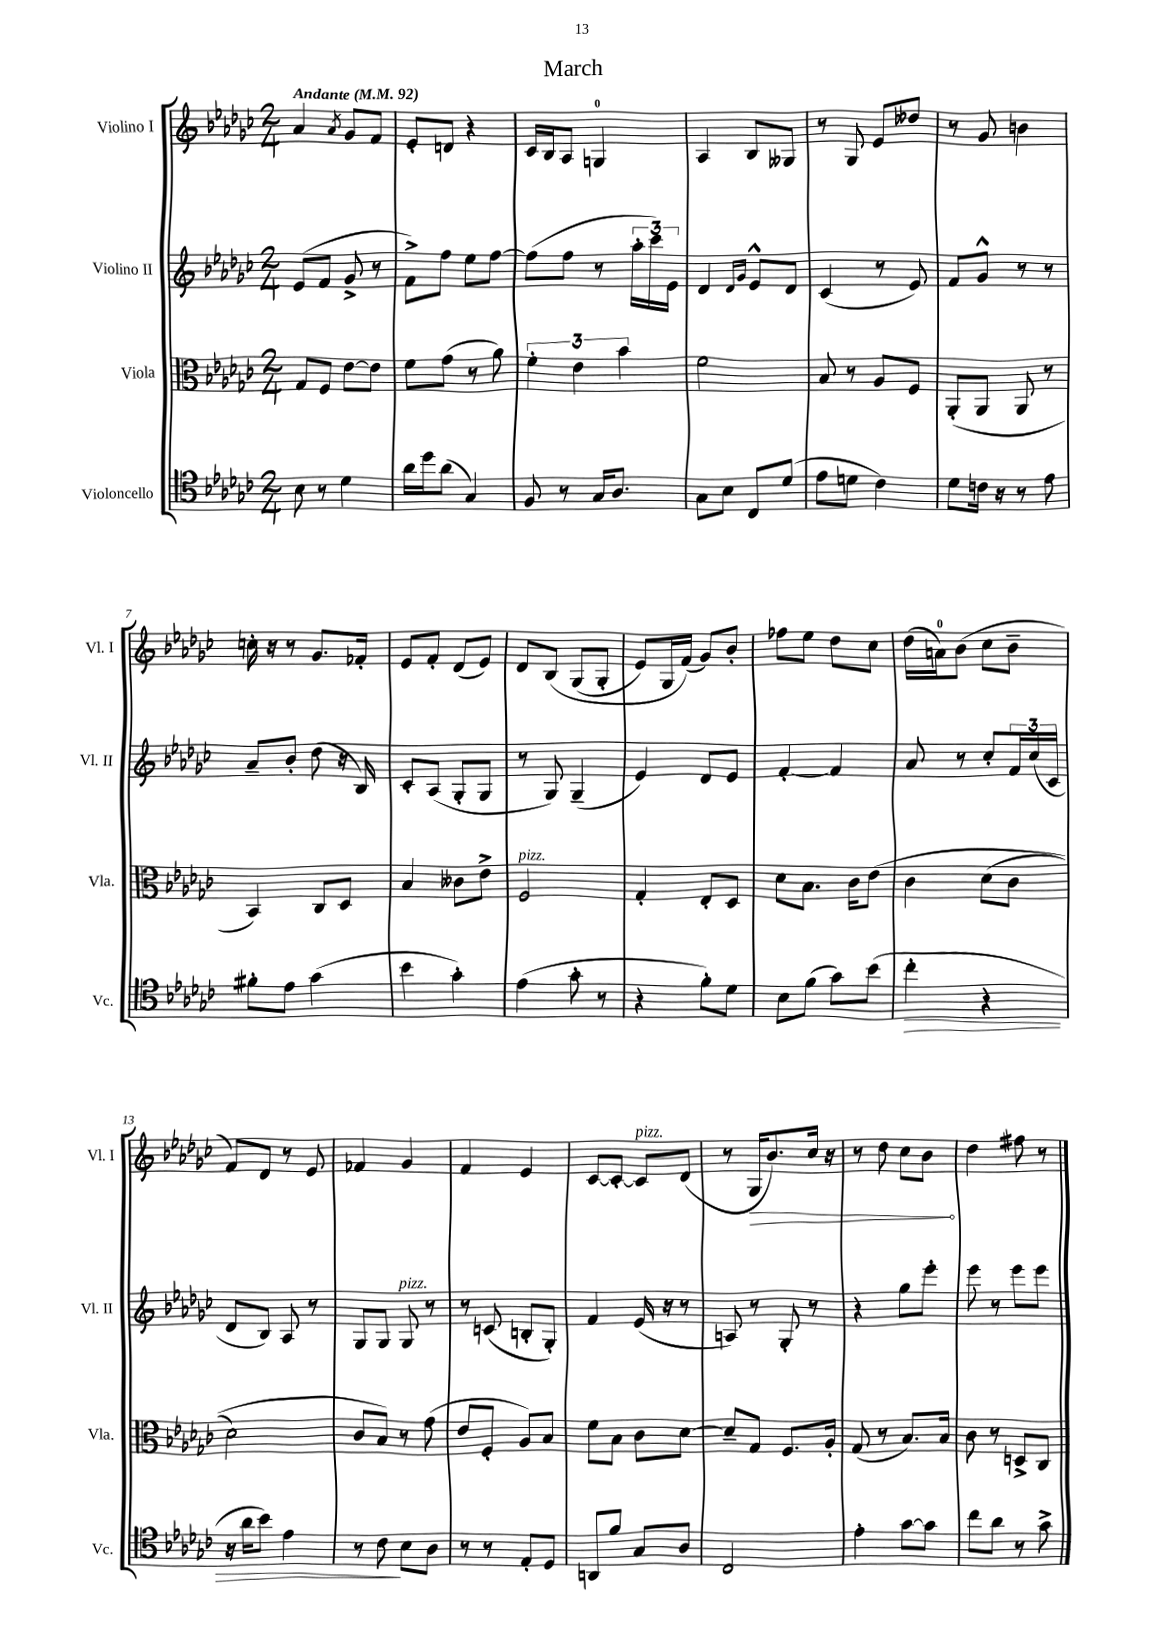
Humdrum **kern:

**kern	**kern	**kern	**kern
*staff4	*staff3	*staff2	*staff1
*clefC4	*clefC3	*clefG2	*clefG2
*k[b-e-a-d-g-c-]	*k[b-e-a-d-g-c-]	*k[b-e-a-d-g-c-]	*k[b-e-a-d-g-c-]
*M2/4	*M2/4	*M2/4	*M2/4
*MM92	*MM92	*MM92	*MM92
8B-	8G-	(8e-	4a-
8r	8F	8f	.
.	.	.	8qa-
4d-	[8e-	8g-^	8g-
.	8e-]	8r	8f
=	=	=	=
16a-	8f	8f^)	8e-'
16dd-	.	.	.
(8a-	(8g-	8ff	8d
4G-)	8r	8ee-	4r
.	8a-)	[8ff	.
=	=	=	=
8F	6f'	(8ff]	16c-
.	.	.	16B-
8r	.	8ff	8A-
.	6e-	.	.
16G-	.	8r	4G
8.A-	.	.	.
.	6b-	.	.
.	.	24aa-'	.
.	.	24ccc-)	.
.	.	24e-	.
=	=	=	=
8G-	2f	4d-	4A-
8B-	.	.	.
.	.	16qqd-	.
.	.	16qqg-	.
8C-	.	8e-^^	8B-
(8d-	.	8d-	8G--
=	=	=	=
8e-	8B-	(4c-	8r
8d	8r	.	8G-
4c-)	8A-	8r	8e-
.	8F	8e-)	8dd--
=	=	=	=
8d-	(8AA-'	8f	8r
16c	8AA-	8g-^^	8g-
16r	.	.	.
8r	8AA-	8r	4b
8e-	8r	8r	.
=	=	=	=
8f#'	4BB-)	8a-~	16cc'
.	.	.	16r
8e-	.	8b-'	8r
(4g-	8C-	(8dd-	8.g-
.	8D-	16r	.
.	.	16B-)	16f-'
=	=	=	=
4b-	4B-	8c-'	8e-
.	.	(8A-	8f'
4g-')	8c--	8G-'	(8d-
.	8e-^	8G-	8e-)
=	=	=	=
(4e-	2F	8r	8d-
.	.	8G-)	&(8B-
8g-'	.	(4G-~	(8G-
8r	.	.	8G-'
=	=	=	=
4r	4G-'	4e-)	8e-)
.	.	.	16G-
.	.	.	(16f&)
8f')	8E-'	8d-	8g-)
8d-	8D-	8e-	8b-'
=	=	=	=
8B-	8d-	[4f'	8ff-
(8f	8.B-	.	8ee-
8g-)	.	4f]	8dd-
.	16c-	.	.
(8b-	&(8e-	.	8cc-
=	=	=	=
4cc-'	4c-	8a-	(16dd-
.	.	.	16a)
.	.	8r	(8b-
4r	(8d-	8cc-'	8cc-
.	8c-	24f	8b-~
.	.	(24cc-	.
.	.	24c-	.
=	=	=	=
16r	2d-)	8d-	8f)
16a-	.	.	.
8b-)	.	8B-)	8d-
4e-	.	8A-	8r
.	.	8r	8e-
=	=	=	=
8r	8c-	8G-	4f-
8c-	8B-&)	8G-	.
8B-	8r	8G-	4g-
8A-	(8g-	8r	.
=	=	=	=
8r	8e-	8r	4f
8r	8F'	(8c	.
8E-'	8A-)	8B'	4e-
8D-	8B-	8G-')	.
=	=	=	=
8AA	8f	4f	[8c-
8f	8B-	.	8c-'_
8G-	8c-	(16e-	8c-]
.	.	16r	.
8A-	[8d-	8r	(8d-
=	=	=	=
2C-	8d-~]	8A)	8r
.	8G-	8r	16G-
.	.	.	8.b-)
.	8.F	8G-'	.
.	.	8r	16cc-
.	16A-'	.	16r
=	=	=	=
4e-'	(8G-	4r	8r
.	8r	.	8dd-
[8g-	8.B-)	8gg-	8cc-
8g-]	.	8eee-'	8b-
.	16B-	.	.
=	=	=	=
8cc-	8c-	8eee-	4dd-
8a-	8r	8r	.
8r	8D^	8eee-	8ff#
8g-^	8C-	8eee-	8r
==	==	==	==
*-	*-	*-	*-
